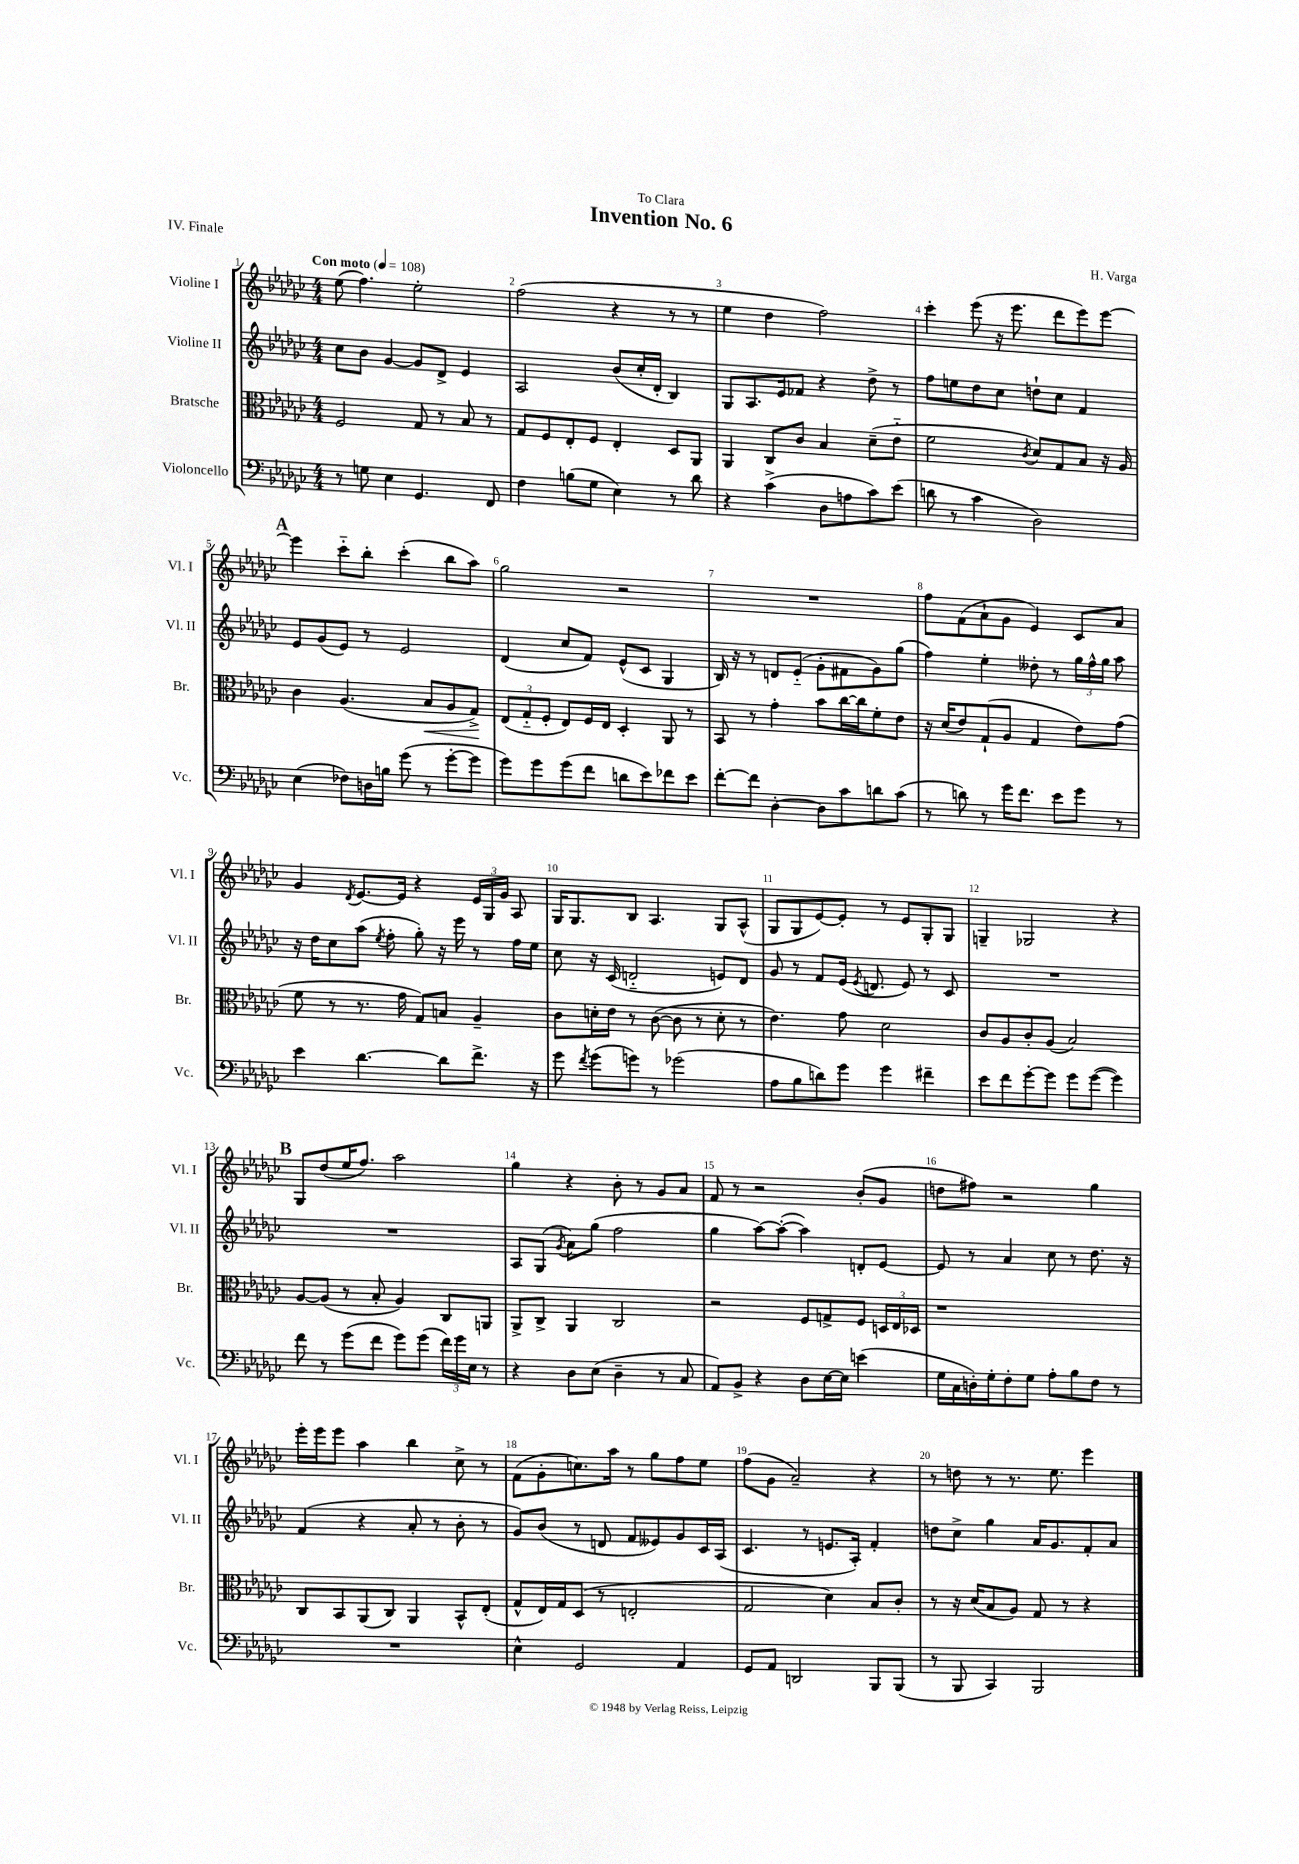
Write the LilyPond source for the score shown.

\header { title = "Invention No. 6" composer = "H. Varga" dedication = "To Clara" piece = "IV. Finale" }
<<
\new StaffGroup <<
\new Staff = "s0" \with { instrumentName = "Violine I" shortInstrumentName = "Vl. I" } {
    \clef treble \key ges \major \numericTimeSignature \time 4/4 \tempo "Con moto" 4 = 108
    \autoBeamOff ees''8( f''4.) ees''2-. |
    f''2( r4 r8 r8 |
    ees''4 des''4 f''2) |
    ces'''4-. ees'''8( r16 ees'''8. des'''8[ ees'''8) ees'''8]~ |
    \mark \markup { \bold "A" } ees'''4 ces'''8[-_ bes''8]-. ces'''4-.( bes''8[ aes''8]) |
    ges''2 r2 |
    R1 |
    f''8[ f'8( aes'8-! ges'8] ees'4) ces'8[ aes'8] |
    ges'4 \acciaccatura { des'8 } ees'8.[~ ees'16] r4 \tuplet 3/2 { ees'16[ ges16 ges'16] } aes8 |
    ges16[ ges8. bes8] aes4. ges8[ aes8]-^( |
    ges8[ ges8 ees'8~) ees'8]-. r8 ees'8[ ges8-. ges8] |
    g4-- ges2 r4 |
    \mark \markup { \bold "B" } ges8[ des''8( ees''16 f''8.]) aes''2 |
    ges''4 r4 bes'8-. r8 ges'8[ aes'8] |
    f'8 r8 r2 bes'8[-.( ges'8] |
    d''8[ fis''8]) r2 ges''4 |
    ees'''16[-. ees'''16 ees'''8] aes''4 bes''4 ces''8-> r8 |
    f'8[( ges'8-. c''8.) aes''16] r8 ges''8[ f''8 ees''8] |
    f''8[( ges'8] aes'2--) r4 |
    r8 d''8 r8 r8. ees''8. ees'''4 \bar "|." |
}
\new Staff = "s1" \with { instrumentName = "Violine II" shortInstrumentName = "Vl. II" } {
    \clef treble \key ges \major \numericTimeSignature \time 4/4
    \autoBeamOff ces''8[ bes'8] ges'4~ ges'8[ des'8]-> ees'4 |
    aes2 bes'8[( ces''16-. des'16]-. bes4) |
    ges8[ aes8. ees'16 fes'8] r4 des''8-> r8 |
    f''8[ e''8 des''8 ces''8] d''8[-! ces''8] f'4 |
    \mark \markup { \bold "A" } ees'8[ ges'8( ees'8]) r8 ees'2 |
    des'4( ces''8[ f'8]) ees'8[-^( ces'8] ges4 |
    bes16) r16 r8 d'8[ ees'8]-_( ges'8[-. fis'8 ges'8) ges''8]( |
    f''4) ees''4-. deses''8-. r8 \tuplet 3/2 { ges''16[ f''16-^ ges''16] } aes''8 |
    r16 des''16[ ces''8 aes''8]( \acciaccatura { ees''8 } f''8-. ges''8-.) r16 ees'''16 r8 f''16[ ees''16] |
    ces''8 r16 ces'16( d'2-_ e'8[) d'8] |
    ges'8 r8 f'8[ ees'16]( \acciaccatura { ees'8 } d'8. ees'8) r8 ces'8 |
    R1 |
    \mark \markup { \bold "B" } R1 |
    aes8[ ges8]( \acciaccatura { ges'8 } aes'8[) ges''8]( f''2 |
    ges''4 aes''8[~) aes''8]~-.( aes''4) d'8[-. ees'8]~ |
    ees'8 r8 aes'4 ces''8 r8 des''8. r16 |
    f'4( r4 aes'8-. r8 bes'8-. r8 |
    ges'8[) bes'8]( r8 d'8 f'8[ eeses'8) ges'8 ces'16 aes16]( |
    ces'4. r8 e'8.[ aes16]-.) f'4-. |
    d''8[ ces''8]-> ges''4 aes'16[ ges'8. f'8-. aes'8] \bar "|." |
}
\new Staff = "s2" \with { instrumentName = "Bratsche" shortInstrumentName = "Br." } {
    \clef alto \key ges \major \numericTimeSignature \time 4/4
    \autoBeamOff f2 ges8 r8 bes8 r8 |
    ges8[ f8 ees8-. f8] ees4-. des8[ aes,8] |
    aes,4 ces8[ ces'8] bes4 des'8[--( ees'8]-_ |
    f'2 \acciaccatura { ces'8 } des'8[) ges8 bes8] r16 aes16 |
    \mark \markup { \bold "A" } ces'4 aes4.( bes8[\< aes8 ges8]->\!) |
    \tuplet 3/2 { ees8[( ges8-_ f8]-. } ees8[) f16 ees16] des4-. aes,8 r8 |
    bes,8 r8 ges'4-. bes'8[ ces''16~ ces''16 f'8-. ees'8] |
    r16 des'16[( ees'8) ges8-!( aes8] ges4 ees'8[) ges'8]( |
    f'8 r8 r8. ges'16 ges8[) b8] aes4-- |
    ces'8[ d'16-. ees'16] r8 ces'8~( ces'8 r8 d'8-. r8 |
    ees'4.) ges'8 des'2 |
    ces'8[ aes8 ces'8-. aes8]( bes2) |
    \mark \markup { \bold "B" } aes8[~ aes8]( r8 bes8-. aes4) ces8[ a,8] |
    aes,8[-> ces8]-> aes,4 ces2 |
    r2 f8[ g8-> f8] \tuplet 3/2 { d16[ ees16 des16] } |
    r1 |
    ces8[ bes,8 aes,8( ces8]) aes,4 bes,8[-^ ees8]-.( |
    ges8[-^ ees16) ges16 des8]( r8 e2-. |
    ges2 des'4) bes8[ ces'8]-. |
    r8 r16 des'16[( bes8 aes8]) ges8 r8 r4 \bar "|." |
}
\new Staff = "s3" \with { instrumentName = "Violoncello" shortInstrumentName = "Vc." } {
    \clef bass \key ges \major \numericTimeSignature \time 4/4
    \autoBeamOff r8 g8 ees4 ges,4. f,8 |
    f4 b8[( ges8] ees4) r8 des'8 |
    r4 ces'4->( des8[ a8 ces'8) ees'8]( |
    d'8 r8 ces'4 des2) |
    \mark \markup { \bold "A" } ees4( fes8[) d16 b16] ges'8( r8 ges'8[~-. ges'8] |
    ges'8[) ges'8 ges'8( f'8] d'8[ ees'8) fes'8 ees'8] |
    f'8[~-. f'8] des4~-. des8[ ces'8 d'8 ces'8]( |
    r8 d'8) r8 ges'16[ f'8.] ees'8[ ges'8] r8 |
    ees'4 des'4.~ des'8[ f'8.]-> r16 |
    ges'8 \acciaccatura { f'8 } ges'8[( g'8]) r8 ges'2( |
    aes8[ bes8 d'8) ges'8] ges'4 fis'4-- |
    ees'8[ f'8 ges'8~-. ges'8] ges'8[ ges'8]~( ges'4) |
    \mark \markup { \bold "B" } f'8 r8 ges'8[( f'8] ges'8[) ges'8]( \tuplet 3/2 { f'16[) ges'16 ees16] } r8 |
    r4 des8[ ees8]( des4-- r8 ces8 |
    aes,8[) bes,8]-> r4 des8[ ees16~ ees16] e'4( |
    ges16[ ces16 d16-.) ges16-. f8-. ges8] aes8[-. bes8 f8] r8 |
    R1 |
    ees4-^ ges,2 aes,4 |
    ges,8[ aes,8] d,2 bes,,8[ bes,,8]( |
    r8 bes,,8 ces,4) bes,,2 \bar "|." |
}
>>
>>
\layout { \context { \Score \override BarNumber.break-visibility = ##(#f #t #t) barNumberVisibility = #all-bar-numbers-visible } }
